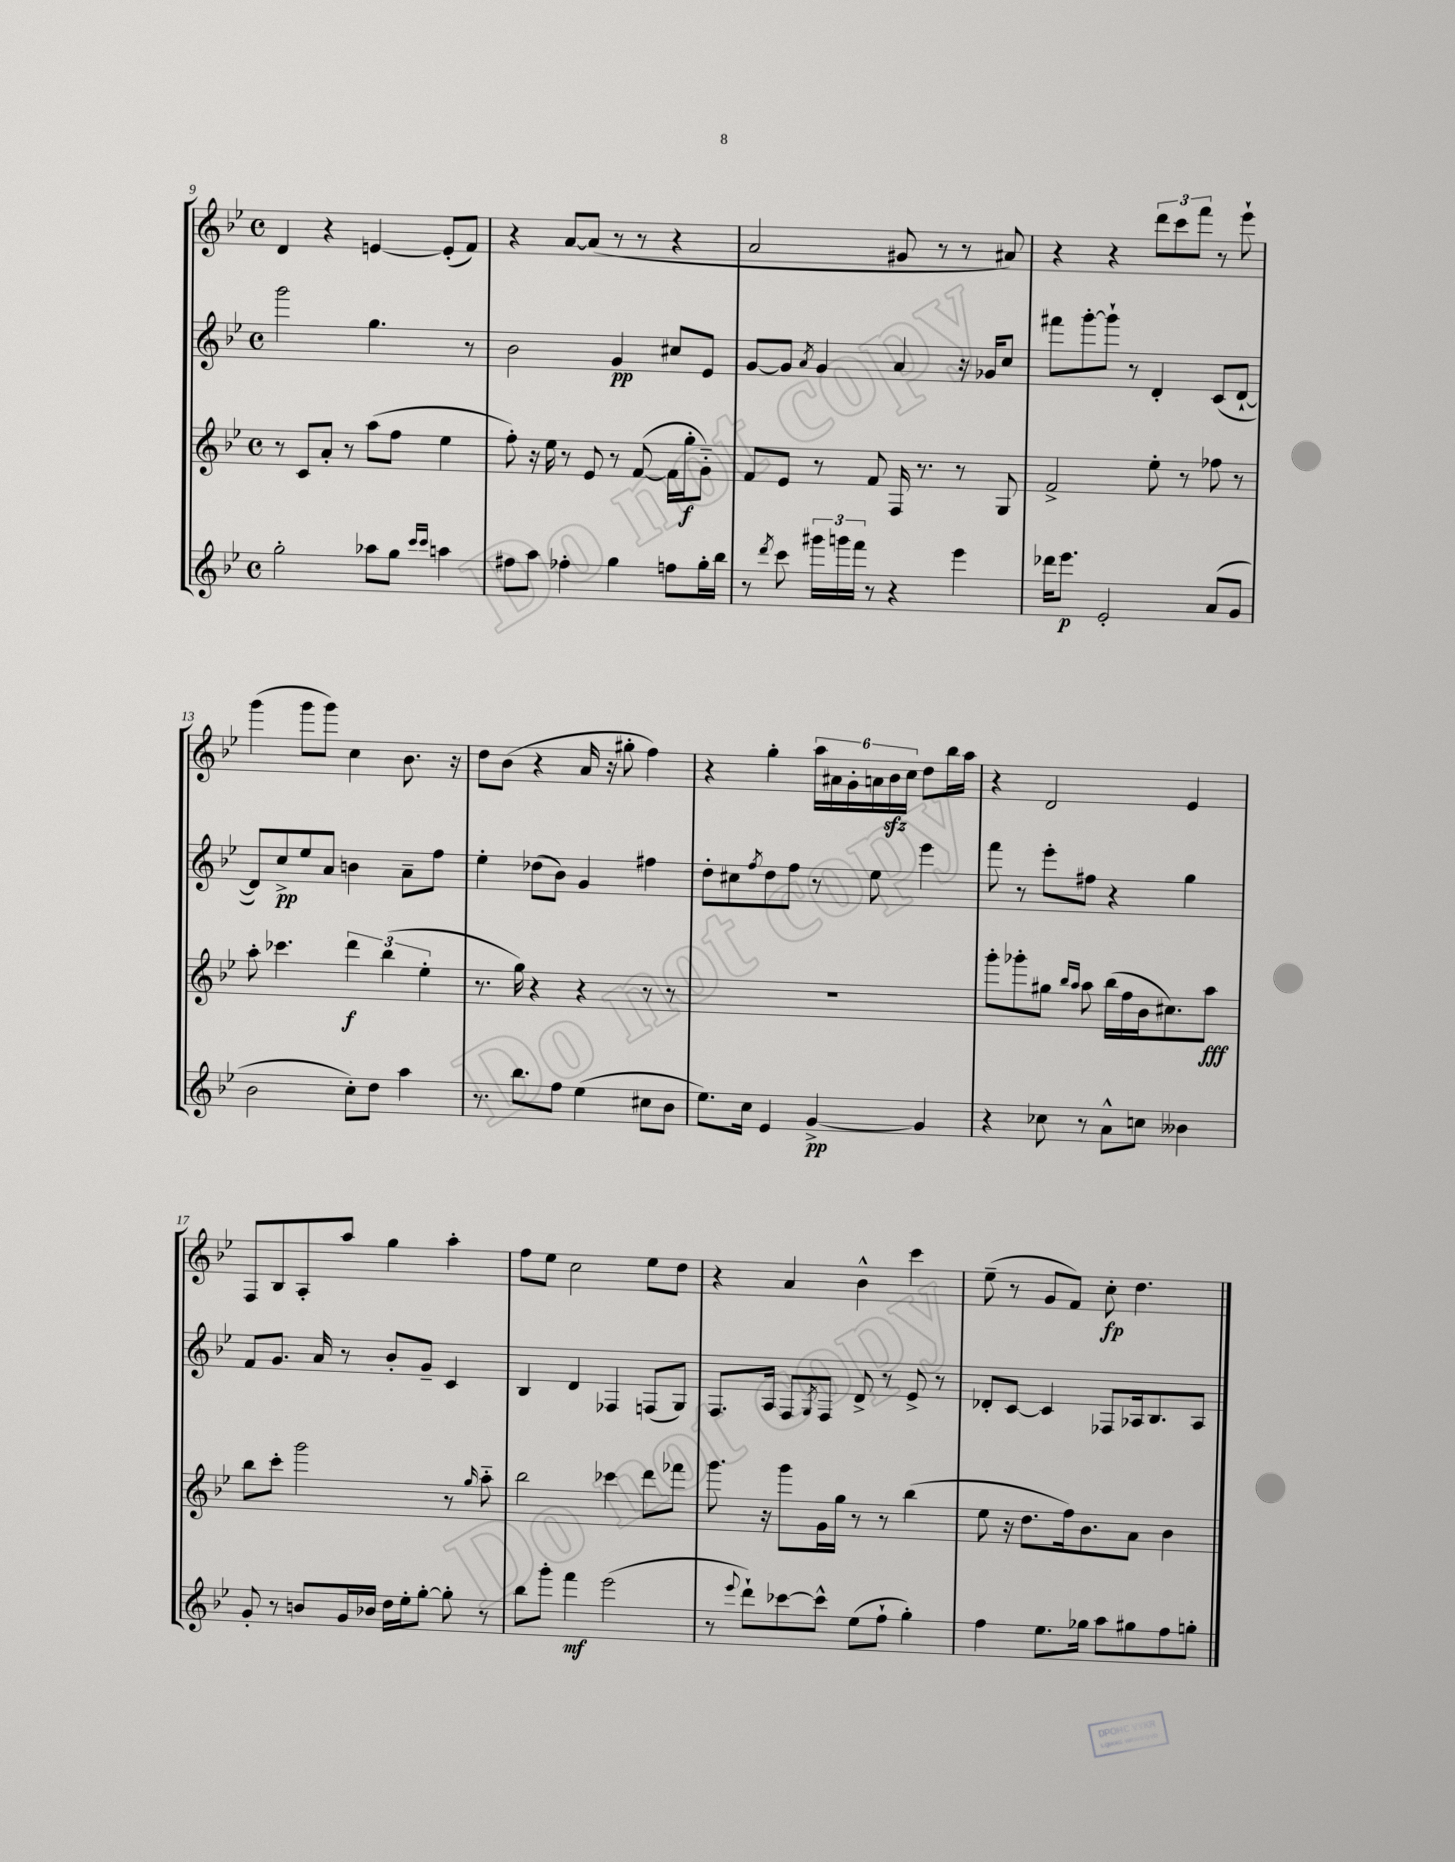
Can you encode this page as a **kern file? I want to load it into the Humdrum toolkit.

**kern	**kern	**kern	**kern
*staff4	*staff3	*staff2	*staff1
*clefG2	*clefG2	*clefG2	*clefG2
*k[b-e-]	*k[b-e-]	*k[b-e-]	*k[b-e-]
*M4/4	*M4/4	*M4/4	*M4/4
*met(c)	*met(c)	*met(c)	*met(c)
2gg'\	8r	2ggg\	4d/
.	8c/L	.	.
.	8a'/J	.	4r
.	8r	.	.
8aa-\L	(8aa\L	4.gg\	[4e/
8gg\J	8ff\J	.	.
16qqccc/LL	.	.	.
16qqccc/JJ	.	.	.
4aa\	4ee-\	.	(8e'/]L
.	.	8r	8f/J)
=	=	=	=
8ff#\L	8ff'\)	2b-\	4r
8aa\J	16r	.	.
.	16ee-\	.	.
4ff-'\	8r	.	[8a/L
.	8e-/	.	(8a/]J
4gg\	8r	4g/	8r
.	([8f/	.	8r
8ff\L	16f\]LL	8cc#/L	4r
.	16gg'\J	.	.
16gg'\L	8g'~\J)	8e-/J	.
16bb-\JJ	.	.	.
=	=	=	=
8r	8f/L	[8g/L	2a/
8qddd/	.	.	.
8ccc\	8e-/J	8g/]J	.
.	.	8qa/	.
24ggg#\LL	8r	4g/	.
24ggg\	.	.	.
24fff\JJ	.	.	.
8r	8f/	.	.
4r	16F/	4a/	8g#/
.	8.r	.	.
.	.	.	8r
4eee-\	8r	16r	8r
.	.	16g-/LK	.
.	8G/	8cc/J	8a#/)
=	=	=	=
16ddd-\LK	2f^/	8fff#\L	4r
8.eee-\J	.	.	.
.	.	[8ggg'\	.
2e-'/	.	8ggg`\]J	4r
.	.	8r	.
.	8ee-'\	4d'/	12ddd\L
.	.	.	12ccc\
.	8r	.	.
.	.	.	12fff\J
(8a/L	8ff-\	(8c/L	8r
8g/J	8r	[8d`/J	8eee-`\
=	=	=	=
2b-\	8aa'\	8d/]L)	(4ggg\
.	4.ccc-\	8cc^/	.
.	.	8ee-/	8ggg\L
.	.	8a/J	8ggg\J)
8cc'\L)	6ddd\	4b\	4cc\
8dd\J	.	.	.
.	(6bb-\	.	.
4aa\	.	8a~\L	8.b-\
.	6ee-'\	.	.
.	.	8ff\J	.
.	.	.	16r
=	=	=	=
8.r	8.r	4ee-'\	8dd\L
.	.	.	(8b-\J
8.bb-\L	16gg\)	.	.
.	4r	(8dd-\L	4r
8ff\J	.	8b-\J)	.
(4ee-\	4r	4g/	16a/
.	.	.	16r
.	.	.	8gg#'\
8cc#\L	8r	4ff#\	4ff\)
8b-\J	8r	.	.
=	=	=	=
8.ee-\L)	1r	8dd'\L	4r
.	.	8cc#\	.
16cc\Jk	.	.	.
.	.	8qff/	.
4e-/	.	8dd\	4gg'\
.	.	8ff\J	.
[4g^/	.	8r	24aa\LL
.	.	.	24a#\
.	.	.	24g'\
.	.	8ee-\	24a\
.	.	.	24b-\
.	.	.	24cc\JJ
4g/]	.	4eee-\	8dd\L
.	.	.	16bb-\L
.	.	.	16aa\JJ
=	=	=	=
4r	8ggg'\L	8fff\	4r
.	8ggg-'\	8r	.
8cc-\	8gg#\J	8eee-'\L	2d/
.	16qqbb-/LL	.	.
.	16qqaa/JJ	.	.
8r	8aa\	8ff#\J	.
8a^^\L	(16bb-\LL	4r	.
.	16ff\	.	.
8cc\J	16b-\J	.	.
.	8.cc#\)	.	.
4b--\	.	4gg\	4e-/
.	8aa\J	.	.
=	=	=	=
8g'/	8bb-\L	8f/L	8F/L
8r	8ccc'\J	8.g/J	8B-/
8b/L	2ggg\	.	8A'/
.	.	16a/	.
16g/L	.	8r	8aa/J
16b-/JJ	.	.	.
16dd\LL	.	8b-'/L	4gg\
16ee-'\J	.	.	.
[8gg'\J	.	8g~/J	.
8gg'\]	8r	4c/	4aa'\
.	16qqgg/	.	.
8r	8aa'~\	.	.
=	=	=	=
8bb-\L	2bb-\	4B-/	8ff\L
8ggg'\J	.	.	8ee-\J
4fff\	.	4d/	2cc\
(2eee-\	4ccc-\	4F-/	.
.	8ddd\L	(8F/L	8ee-\L
.	8fff-\J	8G/J)	8dd\J
=	=	=	=
8r	8.ggg\	8.F/L	4r
8qqeee-/	.	.	.
8ddd`\L)	.	.	.
.	16r	16A/Jk	.
[8ccc-\	8ggg\L	8F/L	4a/
.	.	8qG/	.
8ccc-^^\]J	16g\L	8F/J	.
.	16gg\JJ	.	.
(8ee-\L	8r	8d^/	4b-^^\
8ff`\J	8r	8r	.
4gg'\)	(4bb-\	8e-^/	4ccc\
.	.	8r	.
=	=	=	=
4ff\	8ee-\	8d-'/L	(8ee-~\
.	16r	[8c/J	8r
.	8.dd\L	.	.
8.ee-\L	.	4c/]	8g/L
.	16ff\k)	.	8f/J)
16gg-\Jk	8.b-\	.	.
8aa\L	.	8F-/L	8cc'\
8gg#\	8a\J	16A-/k	4.dd\
.	.	8.B-/	.
8ff\	4b-\	.	.
8gg'\J	.	8A-/J	.
==	==	==	==
*-	*-	*-	*-
